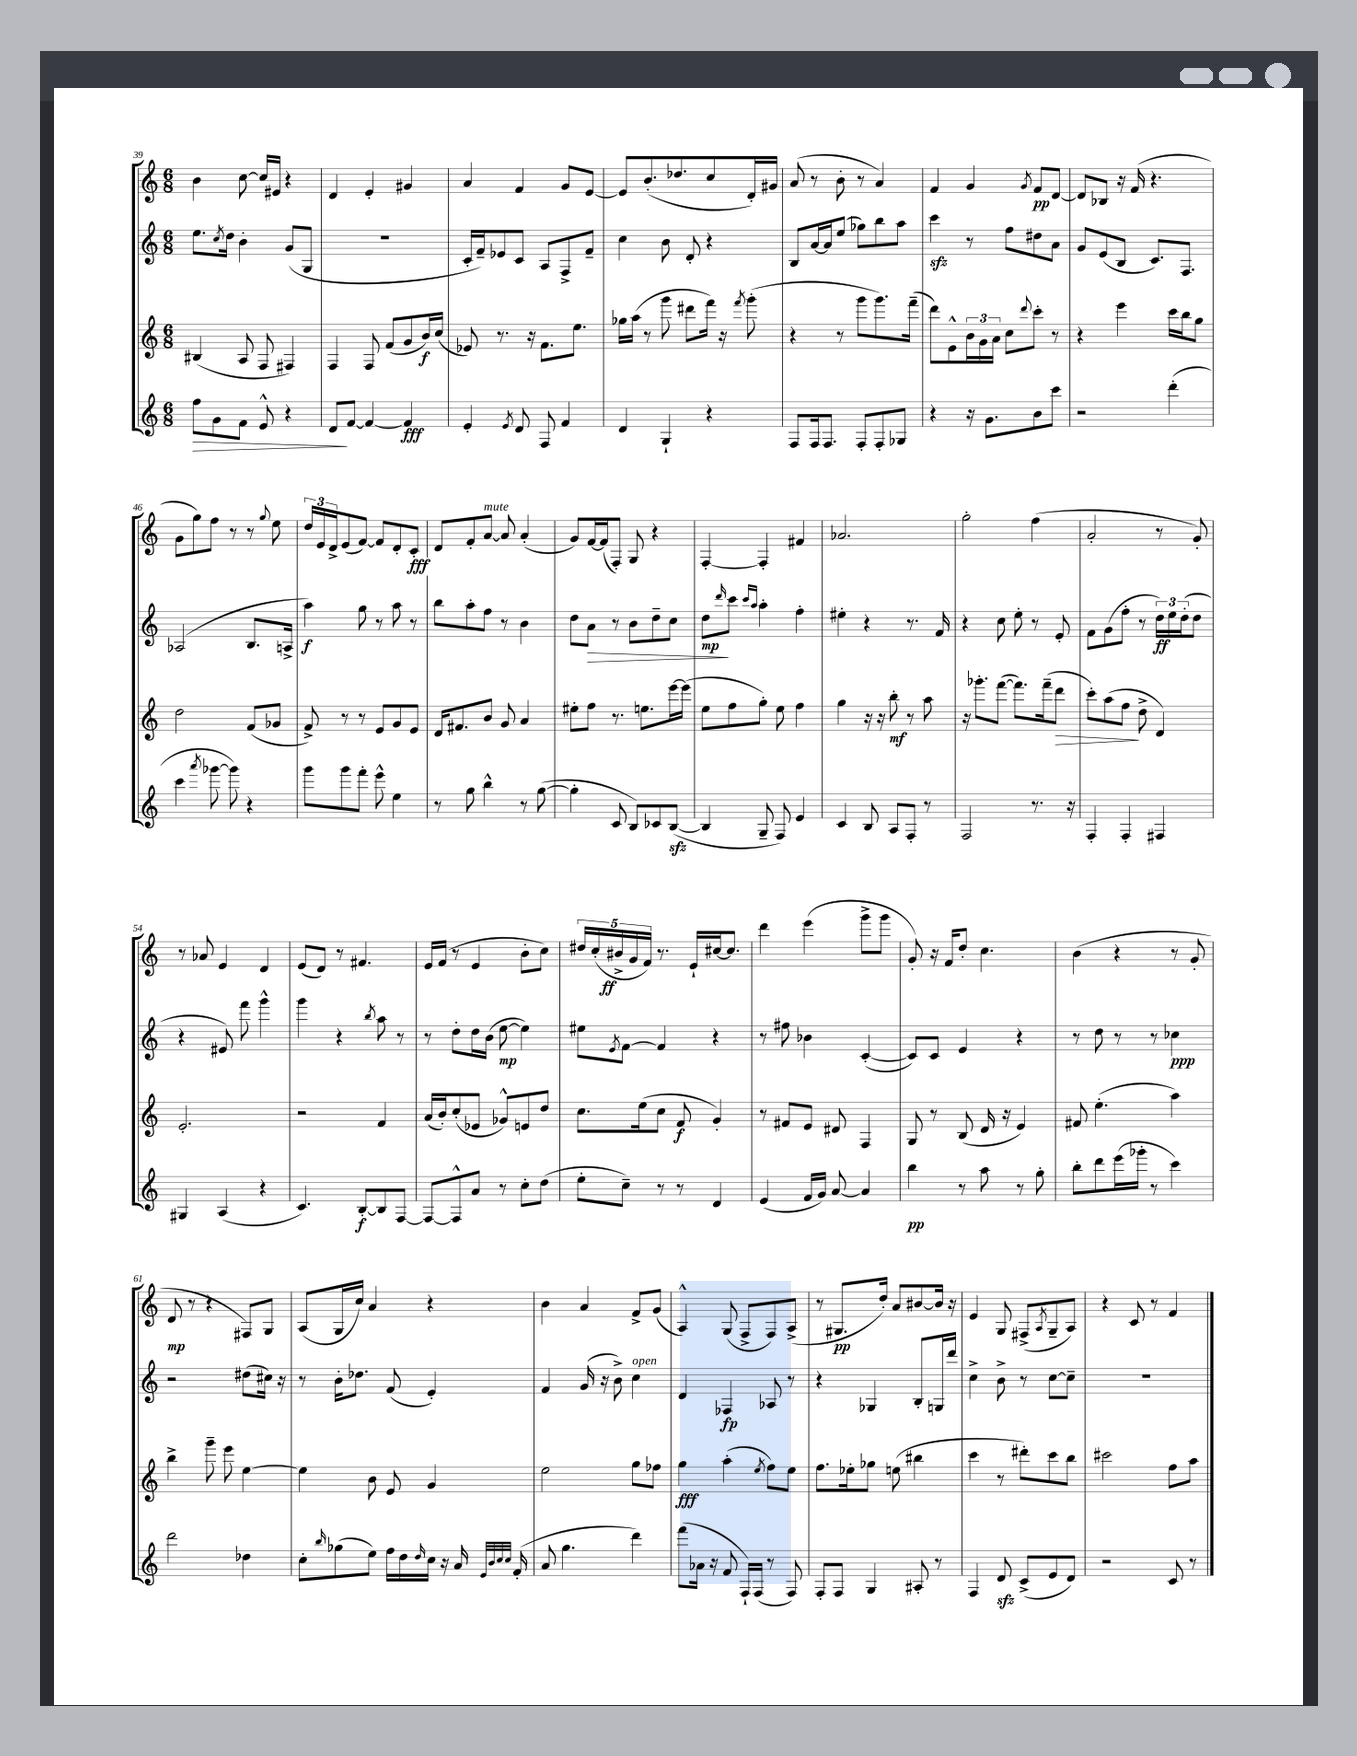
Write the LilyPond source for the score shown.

<<
\new StaffGroup <<
\new Staff = "s0" {
    \clef treble \key c \major \numericTimeSignature \time 6/8
    b'4 c''8~ c''16 eis'16 r4 |
    d'4 e'4-. gis'4 |
    a'4 f'4 g'8 e'8~ |
    e'8 b'8.-.( des''8. c''8 d'16-.) gis'16 |
    a'8( r8 b'8-. r8 a'4) |
    f'4 g'4 \acciaccatura { g'8 } f'8\pp d'8~ |
    d'8 bes8 r16 f'16( r4. |
    g'8 g''8) f''8 r8 r8 \appoggiatura { g''8 } e''8 |
    \tuplet 3/2 { d''16 e'16 d'16-> } e'8( f'8~) f'8 d'8-. c'8-.\fff |
    d'8 f'8-. a'8~^\markup { \italic "mute" } a'8 a'4-.( |
    g'8) f'16~ f'16( f8-.) g8 r4 |
    f4~-. f4-. fis'4 |
    aes'2. |
    g''2-. f''4( |
    a'2-. r8 g'8-.) |
    r8 aes'8 e'4 d'4 |
    e'8( d'8) r8 fis'4. |
    e'16 f'16( r8 e'4 b'8-. c''8) |
    \tuplet 5/4 { dis''16 c''16-.( bis'16->\ff g'16 f'16) } r8. e'16-! cis''16~ cis''8. |
    d'''4 e'''4( g'''8-> g'''8 |
    g'8-.) r16 f'16 d''8-. c''4. |
    b'4( r4 r8 g'8-. |
    d'8\mp r8 r4 fis8) g8 |
    a8( g16 c''16) a'4 r4 |
    b'4 a'4 f'8-> g'8( |
    a4-^) g8( f8-> f8) a8->( |
    r8 gis8.\pp d''16-.) a'8 bis'8~ bis'16 r16 |
    e'4 g8 fis8->( \acciaccatura { a8 } g8-- a8) |
    r4 c'8 r8 f'4 \bar "|." |
}
\new Staff = "s1" {
    \clef treble \key c \major \numericTimeSignature \time 6/8
    e''8. \acciaccatura { c''8 } d''16 b'4-. g'8( g8 |
    R2. |
    c'16-. f'16--) ees'8 c'8 a8 f8-> f'8-- |
    c''4 b'8 d'8-. r4 |
    b8 a'16~ a'16 e''8( ges''8) b''8 a''8 |
    c'''4\sfz r8 f''8 dis''8 a'8 |
    g'8 e'8( b8 c'8.) f8. |
    aes2( b8. a16-> |
    a''4\f) g''8 r8 a''8 r8 |
    b''8 a''8-. f''8 r8 b'4 |
    d''8 a'8\> r8 b'8 d''8-- c''8 |
    d''8\mp\! \grace { d'''16 } c'''8 \grace { c'''16 a''16 } a''4-. f''4-. |
    eis''4-. r4 r8. f'16 |
    r4 c''8 e''8-. r8 e'8-. |
    f'8 g'8( f''8-. r8 \tuplet 3/2 { d''16\ff) e''16 d''16-.( } d''8 |
    r4 eis'8) f'''8 g'''4-^ |
    g'''4 r4 \acciaccatura { b''8 } a''8 r8 |
    r8 d''8-. d''16 b'16( e''8~\mp e''4) |
    eis''8 \acciaccatura { e'8 } f'8~ f'4 r4 |
    r8 fis''8 bes'4 c'4~-.( |
    c'8) c'8 e'4 r4 |
    r8 d''8 r8 r8 ces''4\ppp |
    r2 dis''8( cis''16) r16 |
    r8 b'16-. des''8. f'8( e'4-.) |
    f'4 g'16( r16 b'8->) c''4^\markup { \italic "open" } |
    d'4 fes4\fp aes8 r8 |
    r4 ges4 b8-. g16 d'''16 |
    c''4-> b'8-> r8 c''8~ c''8-- |
    R2. \bar "|." |
}
\new Staff = "s2" {
    \clef treble \key c \major \numericTimeSignature \time 6/8
    bis4( a8 f8 fis4) |
    f4 f8 f'8( g'8 b'16\f) c''16( |
    ees'8) r8. r16 f'8. e''8. |
    ges''16 a''16( r8 g'''8 dis'''8 f'''16) r16 \acciaccatura { f'''8 } g'''8-.( |
    r4 r8 g'''8 g'''8.) f'''16--( |
    d'''8) e'8-^ \tuplet 3/2 { b'16 g'16 a'16 } c''8 \appoggiatura { d'''8 } c'''8-. r8 |
    r4 e'''4 c'''16 b''16 g''8 |
    d''2 f'8( ges'8 |
    f'8->) r8 r8 e'8 g'8 e'8 |
    d'16 fis'8. b'8 g'8 a'4 |
    eis''8-. f''8 r8. e''8. e'''16~ e'''16( |
    e''8 f''8 g''8-.) e''8 f''4 |
    g''4 r16 r16 b''8-.\mf r8 a''8 |
    r16 ges'''8.-. f'''8~( f'''8.) f'''16--( d'''8\> |
    c'''8-.) a''8( f''8\! d''8-> d'4) |
    e'2.-. |
    r2 f'4 |
    a'16( b'16-.) c''8-.( ees'8 ges'8-^) e'8 d''8 |
    c''8. e''16( c''8 f'8\f g'4-.) |
    r8 fis'8 e'8 dis'8 f4 |
    g8 r8 b8( d'16 r16 e'4) |
    fis'8 e''4.-.( a''4) |
    b''4-> g'''8-- e'''8 e''4~ |
    e''4 b'8 e'8 g'4 |
    e''2 g''8 fes''8 |
    g''4\fff a''4-.( \acciaccatura { e''8 } f''8) e''8 |
    f''8. ees''16-. ges''8 e''8( bis''4 |
    c'''4 r8 dis'''8-.) c'''8 b''8 |
    cis'''2 f''8 a''8 \bar "|." |
}
\new Staff = "s3" {
    \clef treble \key c \major \numericTimeSignature \time 6/8
    f''8\> g'8 f'8 e'8-^ r4 |
    d'8\! f'8~ f'4~ f'4\fff |
    e'4-. \acciaccatura { e'8 } d'8 f8 f'4 |
    d'4 g4-! r4 |
    f8 f16 f8. f8-. f8-. ges8 |
    r4 r16 g'8. b'8 c'''8 |
    r2 d'''4-.( |
    c'''4 \acciaccatura { a'''8 } ges'''8~ ges'''8) r4 |
    g'''8 g'''8 f'''8-. e'''8-^ e''4 |
    r8 g''8 b''4-^ r8 g''8~( |
    g''4-. c'8 b8) ces'8 b8~\sfz( |
    b4 g8-- f8) e'4 |
    c'4 b8 a8 f8-. r8 |
    f2 r8. r16 |
    f4-. f4-. fis4 |
    gis4 a4( r4 |
    c'4.) b8~-.\f b8 f8~ |
    f8~ f8-^ a'8 r8 c''8-. d''8( |
    e''8-. c''8--) r8 r8 d'4 |
    e'4( f'16 g'16) a'8~ a'4 |
    b''4\pp r8 a''8 r8 g''8-. |
    b''8-. d'''8 e'''16( ges'''16-. r8 c'''4) |
    d'''2 des''4 |
    c''8-. \grace { b''16 } ges''8( e''8) f''16 d''16 \grace { d''16 } c''16 r16 a'16 \grace { e'32 b'32 c''32 c''32 } f'16-.( |
    a'8 g''4. d'''4) |
    f'''8( aes'16 r16 f'8 f16-!) f16( r8 f8) |
    f8-. f8 g4 ais8-. r8 |
    f4 d'8\sfz c'8->( e'8 d'8) |
    r2 c'8 r8 \bar "|." |
}
>>
>>
\layout { \context { \Score currentBarNumber = #39 } }
